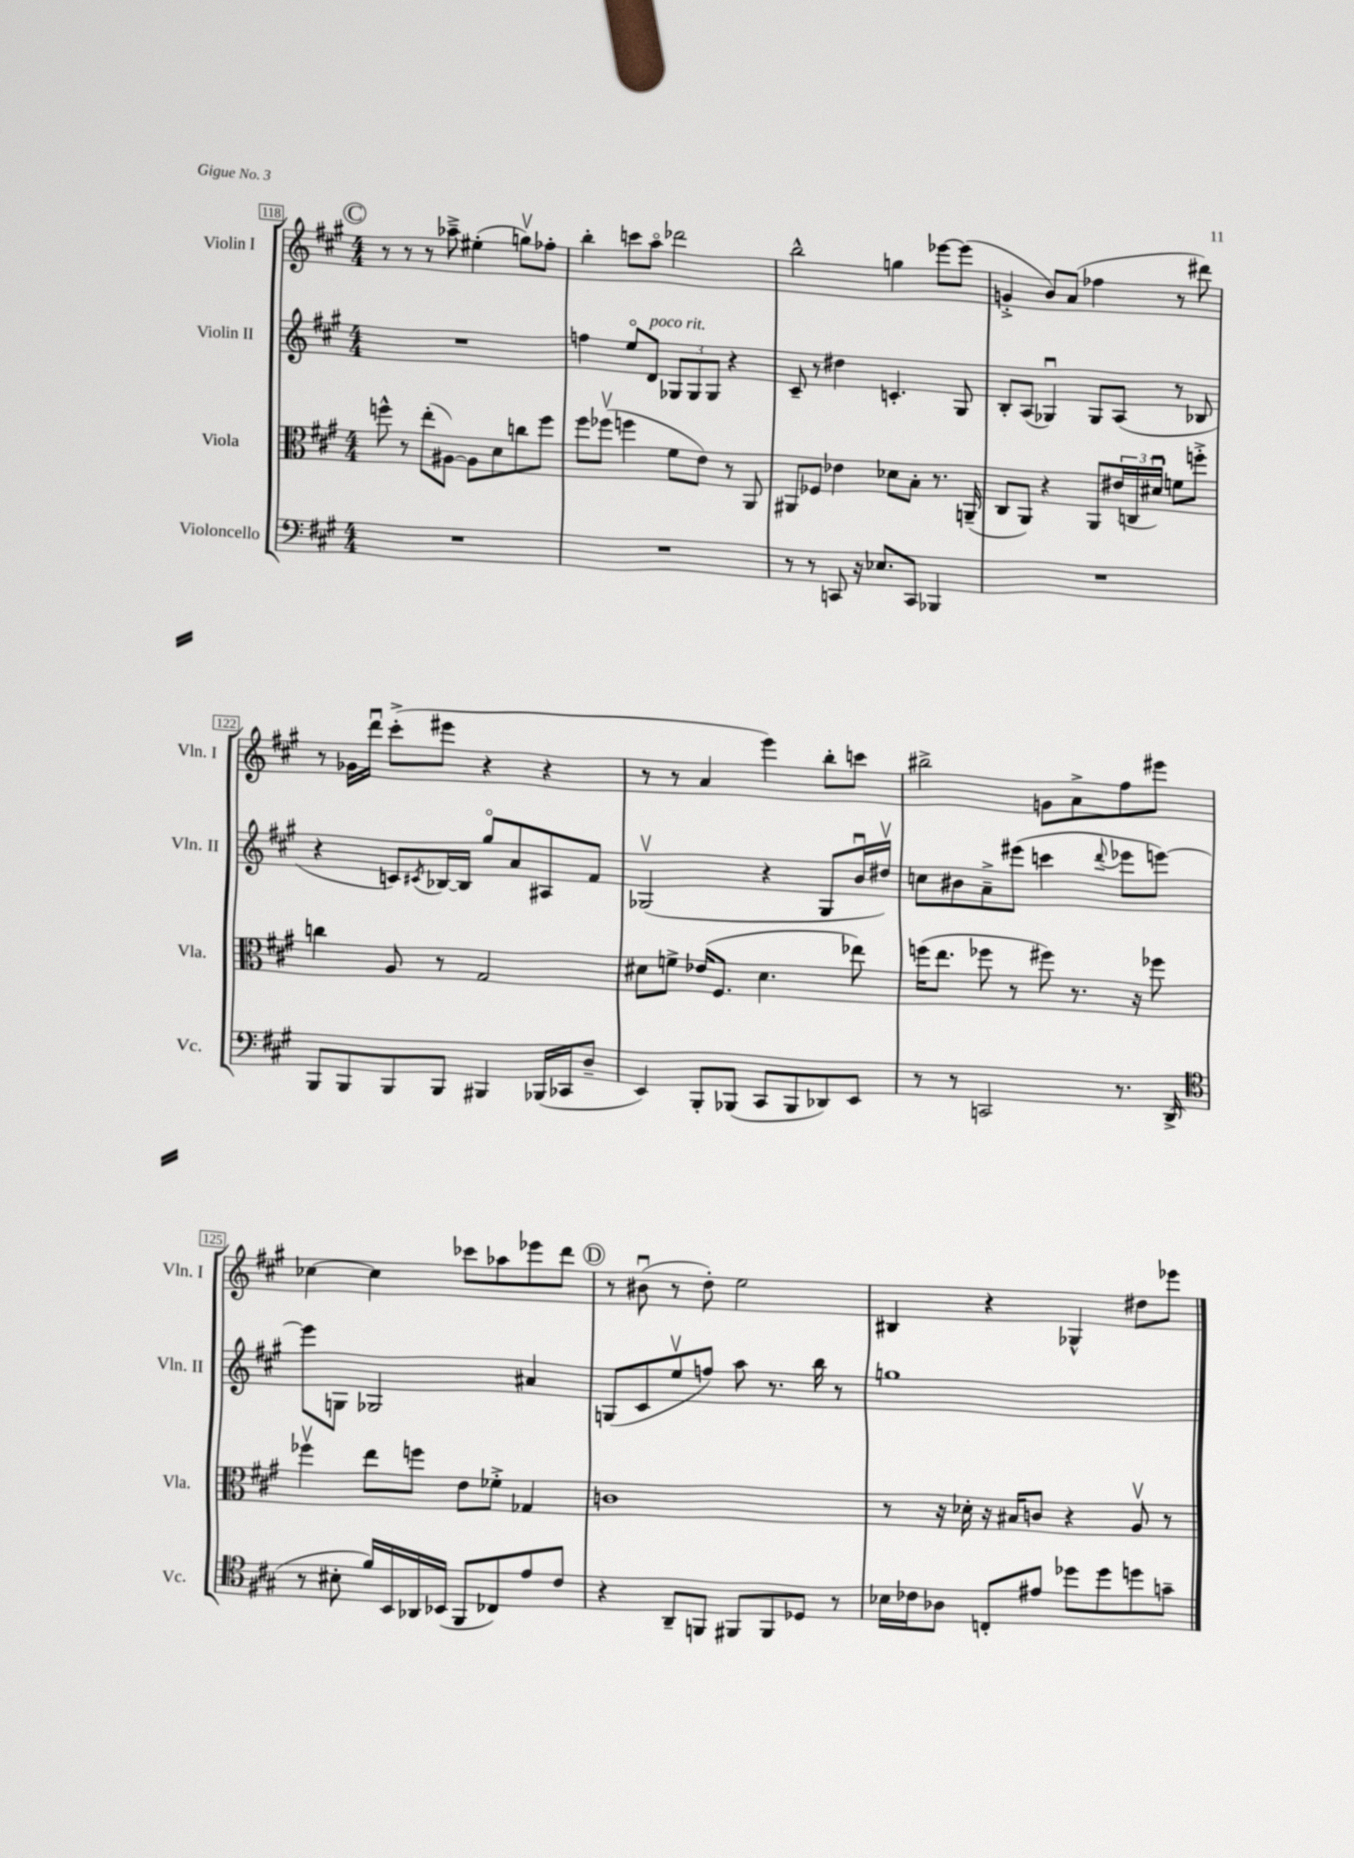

**kern	**kern	**kern	**kern
*staff4	*staff3	*staff2	*staff1
*clefF4	*clefC3	*clefG2	*clefG2
*k[f#c#g#]	*k[f#c#g#]	*k[f#c#g#]	*k[f#c#g#]
*M4/4	*M4/4	*M4/4	*M4/4
1r	8ff^^\	1r	8r
.	8r	.	8r
.	(8ee'\L	.	8r
.	[8A#\J)	.	8aa-~^\
.	8A#\]L	.	(4ee#'\
.	8d\	.	.
.	8cc\	.	8ggv\L)
.	8ff\J	.	8ff-'\J
=	=	=	=
1r	8ff#\L	4ff\	4bb'\
.	(8ff-v\J	.	.
.	4ff\	8eeo/L	8ccc\L
.	.	8d/J	8aao\J
.	8f#\L	12G-/L	2ddd-\
.	.	12G-/	.
.	8e\J)	.	.
.	.	12G-/J	.
.	8r	4r	.
.	8AA/	.	.
=	=	=	=
8r	8AA#/L	8c#~/	2bb^^\
8r	8F-/J	8r	.
8CC/	4e-\	4dd#\	.
16r	.	.	.
8.E-/L	.	.	.
.	8d-\L	4.c'/	4gg\
8CC/J	8B'\J	.	.
4BBB-/	8.r	.	[8eee-\L
.	.	8G#/	(8eee-\]J
.	(16AA~/	.	.
=	=	=	=
1r	8C#/L	8B'/L	4g'^/
.	8AA/J)	(8A/J	.
.	4r	4G-u/)	8b/L)
.	.	.	(8a/J
.	8AA/L	8G-/L	4ff-\
.	(24e#/L	(8A/J	.
.	24C/	.	.
.	24d#u/JJ)	.	.
.	8f\L	8r	8r
.	8ff'^\J	8B-/	8ddd#\)
=	=	=	=
8BBB/L	4cc\	4r	8r
8BBB/	.	.	16g-\LL
.	.	.	16dddu\JJ
8BBB/	8A/	8c/L)	(8ccc#'^\L
.	.	8qc#/	.
8BBB/J	8r	[16B-/L	8eee#\J
.	.	16B-/]JJ	.
4BBB#/	2G#/	8gg#o/L	4r
.	.	8a/	.
(16BBB-/LL	.	8A#/	4r
16CC-/J	.	.	.
8D~/J	.	8f#/J	.
=	=	=	=
4EE/)	8d#\L	(2G-v/	8r
.	8f^\J	.	8r
8BBB'/L	(16e-/LK	.	4a/
.	8.F#/J	.	.
(8BBB-/J	.	.	.
8CC#/L	4.d#\	4r	4eee\)
8BBB-/	.	.	.
8DD-/)	.	8G-/L	8bb'\L
8EE/J	8ee-\)	16bu/L	8ccc\J
.	.	16dd#v/JJ)	.
=	=	=	=
8r	(16ff\LK	8cc\L	2bb#^\
.	8.ee\J	.	.
8r	.	8b#\	.
2CC/	8ff-\	8a~^\	.
.	8r	(8eee#\J	.
.	8ff#\)	4ccc\	8g\L
.	8.r	.	8a^\
.	.	8qqddd/	.
8.r	.	8eee-\L	8ff#\
.	16r	.	.
.	8ff-\	[8eee\J)	8eee#\J
(16DD^/	.	.	.
=	=	=	=
*clefC4	*	*	*
8r	4ff-v\	8eee\]L	[4cc-\
8B#'\	.	8G\J	.
16f#/LL)	8ee\L	2G-/	4cc-\]
16BB/	.	.	.
16AA-/	8ff\J	.	.
(16BB-/JJ	.	.	.
8FF#/L	8e\L	.	8ccc-\L
8C-/)	8f-'^\J	.	8aa-\
8e/	4G-/	4a#/	8eee-\
8c#/J	.	.	8ddd\J
=	=	=	=
4r	1c	(8G/L	8r
.	.	8c#/	(8b#u\
8AA~/L	.	8eev/	8r
8FF/J	.	8ff/J)	8dd'\)
8FF#/L	.	8aa\	2ee\
8FF#/	.	8.r	.
8D-/J	.	.	.
.	.	16bb\	.
8r	.	8r	.
=	=	=	=
16B-\LL	8r	1gg	4B#/
16c-\J	.	.	.
8A-\J	16r	.	.
.	16d-'\	.	.
8C'/L	16r	.	4r
.	16B#/LK	.	.
8e#/J	8c/J	.	.
8dd-\L	4r	.	4G-^^/
8dd-\	.	.	.
8dd\	8Av/	.	8dd#\L
8g~\J	8r	.	8eee-\J
==	==	==	==
*-	*-	*-	*-
